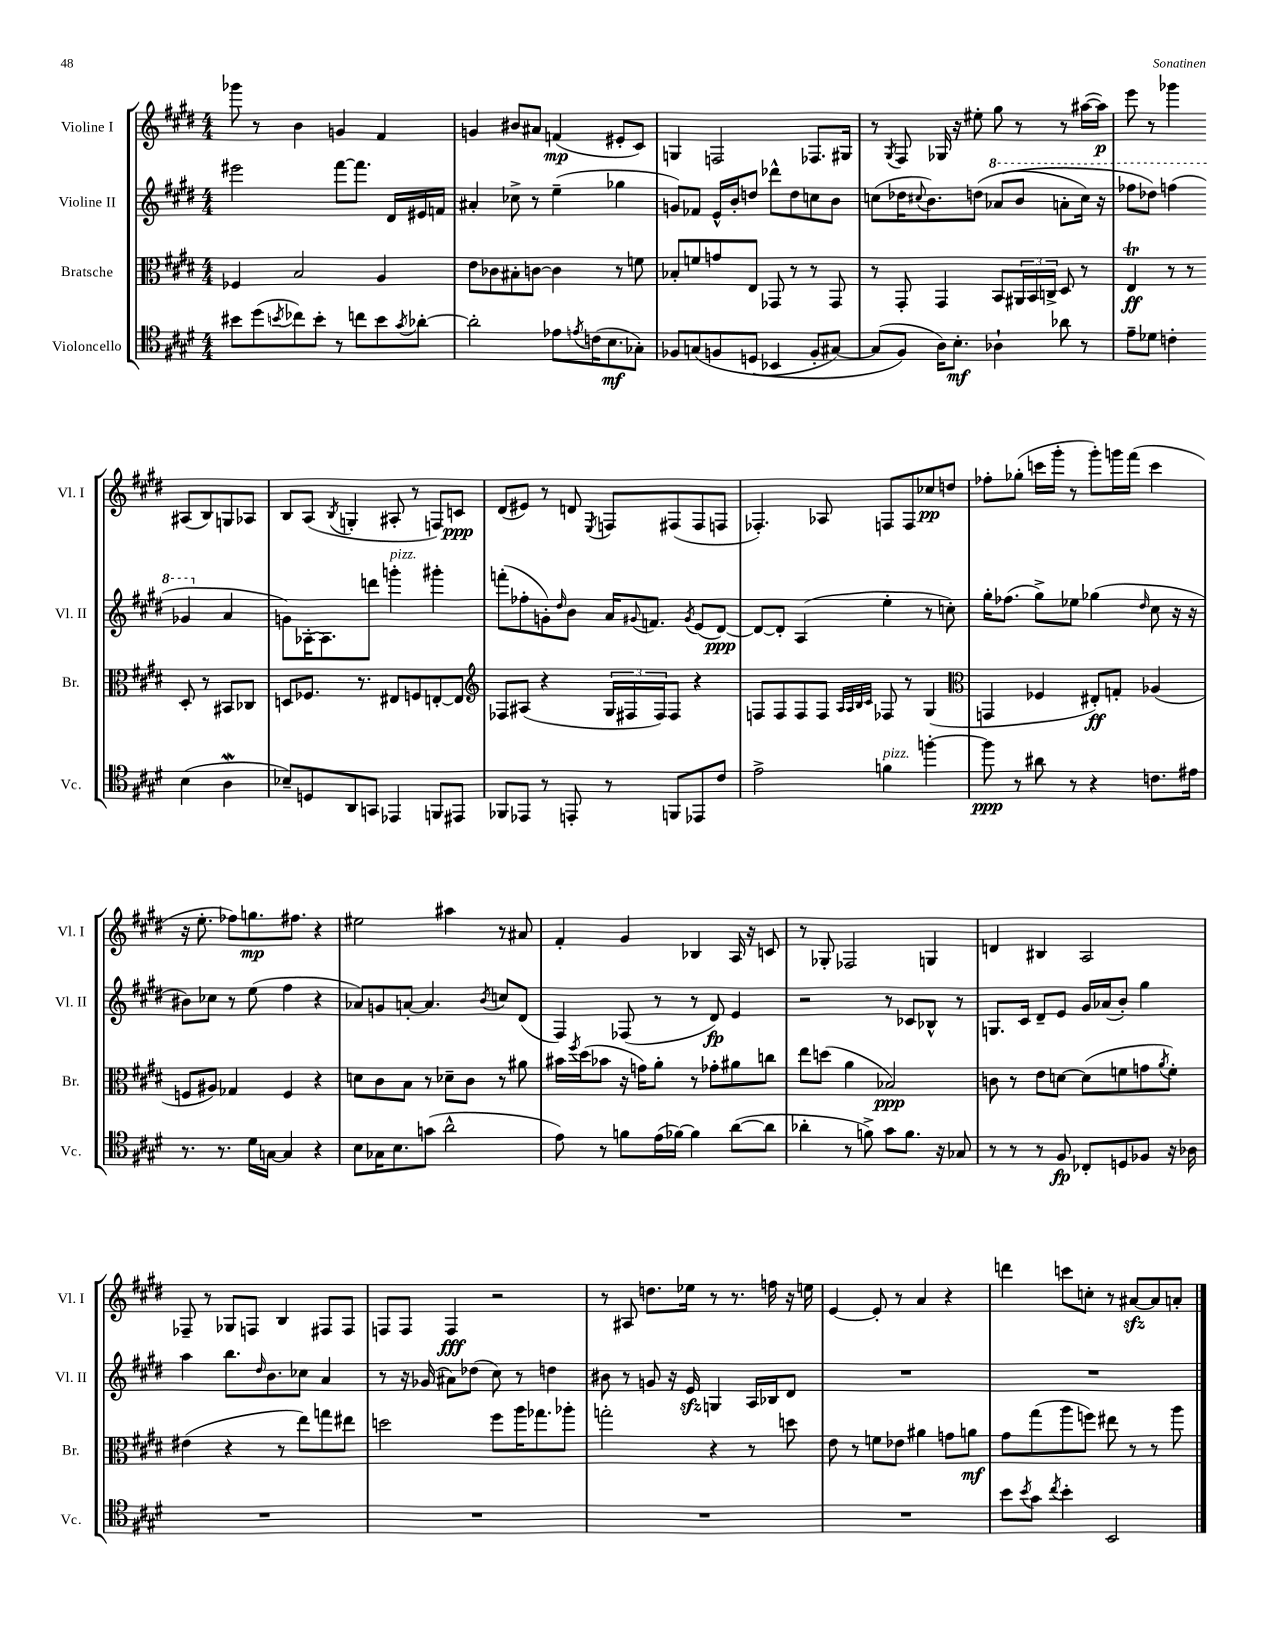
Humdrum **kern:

**kern	**dynam	**kern	**dynam	**kern	**dynam	**kern	**dynam
*part4	*part4	*part3	*part3	*part2	*part2	*part1	*part1
*staff4	*staff4	*staff3	*staff3	*staff2	*staff2	*staff1	*staff1
*I"Violoncello	*	*I"Bratsche	*	*I"Violine II	*	*I"Violine I	*
*I'Vc.	*	*I'Br.	*	*I'Vl. II	*	*I'Vl. I	*
*clefC4	*	*clefC3	*	*clefG2	*	*clefG2	*
*k[f#c#g#d#]	*	*k[f#c#g#d#]	*	*k[f#c#g#d#]	*	*k[f#c#g#d#]	*
*M4/4	*	*M4/4	*	*M4/4	*	*M4/4	*
=9	=9	=9	=9	=9	=9	=9	=9
8b#X\L	.	4F-X/	.	2eee#X\	.	8ggg-X\	.
(8dd#\	.	.	.	.	.	8r	.
8qbn/	.	.	.	.	.	.	.
8cc-X\)	.	2B/	.	.	.	4b\	.
8b'\J	.	.	.	.	.	.	.
8r	.	.	.	[8fff#\L	.	4gn/	.
8ccn\L	.	.	.	8.fff#\J]	.	.	.
8b\	.	4A/	.	.	.	4f#/	.
.	.	.	.	16d#/LL	.	.	.
8qg#/	.	.	.	.	.	.	.
[8a-X'\J	.	.	.	16e#X/	.	.	.
.	.	.	.	16fn/JJ	.	.	.
=10	=10	=10	=10	=10	=10	=10	=10
2a-'\]	.	8e\L	.	4a#X'/	.	4gn/	.
.	.	8c-X\	.	.	.	.	.
.	.	8B#X'\	.	8cc-X^\	.	8b#X/L	.
.	.	[8cn\J	.	8r	.	8a#X/J	.
8e-X\L	.	4c\]	.	(4ee~\	.	(4fn/	mp
8qen/	.	.	.	.	.	.	.
(16cn\K	.	.	.	.	.	.	.
8.B\	mf	.	.	.	.	.	.
.	.	8r	.	4gg-X\	.	8e#X'/L	.
8G-X'\J)	.	8fn\	.	.	.	8c#/J)	.
=11	=11	=11	=11	=11	=11	=11	=11
8F-X/L	.	8B-X'/L	.	8gn/L)	.	4Gn/	.
(8Gn/	.	8fn/	.	8f-X/J	.	.	.
8Fn/	.	8gn/	.	16e^^/LL	.	2Fn/	.
.	.	.	.	16b'/J	.	.	.
(8Dn/J	.	8E/J	.	8ddn/J	.	.	.
4BB-X/	.	8GG-X/	.	8ddd-X^^\L	.	.	.
.	.	8r	.	8dd\	.	.	.
8F'/L	.	8r	.	8ccn\	.	8.F-X/L	.
[8G#X/J)	.	8GG-/	.	8b\J	.	.	.
.	.	.	.	.	.	16G#X/Jk	.
=12	=12	=12	=12	=12	=12	=12	=12
(8G#/L]	.	8r	.	(8ccn\L	.	8r	.
.	.	.	.	.	.	8qG#/	.
8F#/J)	.	8GG#'/	.	16dd-X\K	.	8F#/	.
.	.	.	.	8qqcc#X/	.	.	.
.	.	.	.	8.b\)	.	.	.
16A\KL)	.	4GG#/	.	.	.	16G-X/	.
8.B'\J	mf	.	.	.	.	16r	.
.	.	.	.	(8ddn\J	.	8ee#X'\	.
*	*	*	*	*8va	*	*	*
4A-X`\	.	8BB/L	.	(8aa-X/L	.	8gg#\	.
.	.	24AA#X/L	.	8bb/J	.	8r	.
.	.	24BB/	.	.	.	.	.
.	.	24Cn^/JJ	.	.	.	.	.
8a-X\	.	8D#/	.	8aan'\L	.	8r	.
8r	.	8r	.	16ccc#\Jk)	.	([16aa#X\LL	.
.	.	.	.	16r	.	16aa#\JJ])	p
=13	=13	=13	=13	=13	=13	=13	=13
8e~\L	.	4ET/	ff	8fff-X\L	.	8eee\	.
8d-X\J	.	.	.	8ddd-X\J)	.	8r	.
4cn'\	.	8r	.	(4fffn\	.	4ggg-X\	.
.	.	8r	.	.	.	.	.
(4B\	.	8D#'/	.	4gg-X/	.	(8A#X/L	.
.	.	8r	.	.	.	8B/)	.
*	*	*	*	*X8va	*	*	*
4Aw\	.	8BB#X/L	.	4a/	.	8Gn/	.
.	.	8C-X/J	.	.	.	8A-X/J	.
!!LO:LB:g=z
=14	=14	=14	=14	=14	=14	=14	=14
8B-X~/L)	.	8Dn/L	.	8gn\L)	.	8B/L	.
8Dn/	.	8.F-X/J	.	[16A-X'\K	.	(8A/J	.
.	.	.	.	8.A-\]	.	.	.
.	.	.	.	.	.	8qB/	.
8AA/	.	.	.	.	.	4Gn'/	.
.	.	8.r	.	.	.	.	.
8GGn/J	.	.	.	8dddn\J	.	.	.
!	!	!	!	!LO:TX:a:i:t=pizz.	!	!	!
4EE-X/	.	8E#X/L	.	4gggn'\	.	8A#X'/	.
.	.	8Fn/	.	.	.	8r	.
8FFn/L	.	[8En'/	.	4ggg#X'\	.	8Fn/L)	.
8EE#X/J	.	8E/J]	.	.	.	8cn/J	ppp
=15	=15	=15	=15	=15	=15	=15	=15
*	*	*clefG2	*	*	*	*	*
8FF-X/L	.	8F-X/L	.	(8fffn'\L	.	(8d#/L	.
8EE-X/J	.	(8A#X/J	.	8ff-X'\	.	8e#X/J)	.
8r	.	4r	.	8gn'\)	.	8r	.
.	.	.	.	16qqdd#/	.	.	.
8EEn'/	.	.	.	8b\J	.	8dn/	.
.	.	.	.	.	.	8qE/	.
8r	.	24G#/LL	.	16a/KL	.	8Fn/L	.
.	.	24F#X/	.	.	.	.	.
.	.	.	.	8qqg#X/	.	.	.
.	.	.	.	8.fn/J	.	.	.
.	.	24F#/J)	.	.	.	.	.
8FFn/L	.	8F#/J	.	.	.	(8F#X/	.
.	.	.	.	8qg#/	.	.	.
8EE-X/	.	4r	.	(8e/L	.	8F#/	.
8c#/J	.	.	.	[8d#/J)	ppp	8Fn/J	.
=16	=16	=16	=16	=16	=16	=16	=16
2e^\	.	8Fn/L	.	8d#/L_	.	4.F-X'/)	.
.	.	8F/	.	8d#'/J]	.	.	.
.	.	8F/	.	(4A/	.	.	.
.	.	8F/J	.	.	.	8A-X/	.
.	.	32qqA/LLL	.	.	.	.	.
.	.	32qqA/	.	.	.	.	.
.	.	32qqB/	.	.	.	.	.
.	.	32qqc#/JJJ	.	.	.	.	.
!LO:TX:a:i:t=pizz.	!	!	!	!	!	!	!
4fn\	.	8F-X/	.	4ee'\	.	8Fn/L	.
.	.	8r	.	.	.	8F/	.
[4ffn'\	.	(4G#/	.	8r	.	8cc-X/	pp
.	.	.	.	8ccn'\)	.	8ddn/J	.
=17	=17	=17	=17	=17	=17	=17	=17
*	*	*clefC3	*	*	*	*	*
8ff\]	ppp	4GGn/	.	16gg#'\KL	.	8ff-X'\L	.
.	.	.	.	(8.ff-X\J	.	.	.
8r	.	.	.	.	.	(8gg-X'\J	.
8a#X\	.	4F-X/	.	8gg#^\L)	.	16cccn\LL	.
.	.	.	.	.	.	16ggg#'\JJ	.
8r	.	.	.	8ee-X\J	.	8r	.
4r	.	8E#X'/L)	ff	(4gg-X\	.	8ggg#'\L)	.
.	.	8Gn'/J	.	.	.	16gggn\L	.
.	.	.	.	.	.	(16fff#\JJ	.
.	.	.	.	16qqdd#/	.	.	.
8.cn\L	.	(4A-X/	.	8cc#\	.	4ccc\	.
.	.	.	.	16r	.	.	.
16e#X\Jk	.	.	.	16r	.	.	.
!!LO:LB:g=z
=18	=18	=18	=18	=18	=18	=18	=18
8.r	.	8Fn/L	.	8b#X\L)	.	16r	.
.	.	.	.	.	.	8.ee'\	.
.	.	8A#X/J)	.	8cc-X\J	.	.	.
8.r	.	.	.	.	.	.	.
.	.	4G-X/	.	8r	.	8ff-X\L)	.
16d#\LL	.	.	.	(8ee\	.	8.ggn\	mp
[16Gn\JJ	.	.	.	.	.	.	.
4G/]	.	4F/	.	4ff#\	.	.	.
.	.	.	.	.	.	8.ff#X\J	.
4r	.	4r	.	4r	.	4r	.
=19	=19	=19	=19	=19	=19	=19	=19
8B\L	.	8dn\L	.	8a-X/L)	.	2ee#X\	.
16G-X\K	.	8c#\	.	8gn/	.	.	.
8.B\	.	.	.	.	.	.	.
.	.	8B\J	.	[8an'/J	.	.	.
(8gn\J	.	8r	.	4.a/]	.	.	.
2a^^\	.	8d-X~\L	.	.	.	4aa#X\	.
.	.	8c#\J	.	.	.	.	.
.	.	.	.	8qb/	.	.	.
.	.	8r	.	8ccn/L	.	8r	.
.	.	8a#X\	.	(8d#/J	.	8a#X/	.
=20	=20	=20	=20	=20	=20	=20	=20
8e\)	.	16b#X\LL	.	4F#/)	.	4f#'/	.
.	.	8qff#/	.	.	.	.	.
.	.	(16dd#\J	.	.	.	.	.
8r	.	8b-X\J	.	.	.	.	.
8fn\L	.	16r	.	(8F-X/	.	4g#/	.
.	.	16gn\KL)	.	.	.	.	.
(16e\L	.	8a'\J	.	8r	.	.	.
[16f-X\JJ)	.	.	.	.	.	.	.
4f-\]	.	8r	.	8r	.	4B-X/	.
.	.	8g-X'\L	.	8d#/)	fp	.	.
([8a\L	.	8a#X\	.	4e/	.	16A/	.
.	.	.	.	.	.	16r	.
8a\J]	.	8ccn\J	.	.	.	8cn/	.
=21	=21	=21	=21	=21	=21	=21	=21
4a-X'\	.	8ee\L	.	2r	.	8r	.
.	.	(8ddn\J	.	.	.	8G-X'/	.
8r	.	4a\	.	.	.	2F-X/	.
8fn^\)	.	.	.	.	.	.	.
8g#\L	.	2B-X/)	ppp	8r	.	.	.
8.f\J	.	.	.	8c-X/L	.	.	.
.	.	.	.	8B-X^^/J	.	4Gn/	.
16r	.	.	.	.	.	.	.
8G-X/	.	.	.	8r	.	.	.
=22	=22	=22	=22	=22	=22	=22	=22
8r	.	8cn\	.	8.Gn/L	.	4dn/	.
8r	.	8r	.	.	.	.	.
.	.	.	.	16c#/Jk	.	.	.
8r	.	8e\L	.	8d#~/L	.	4B#X/	.
8F#/	fp	[8dn\J	.	8e/J	.	.	.
8C-X'/L	.	(8d\L]	.	16g#/LL	.	2A/	.
.	.	.	.	(16a-X/J	.	.	.
8Dn/	.	8fn\	.	8b'/J)	.	.	.
8F-X/J	.	8gn\	.	4gg#\	.	.	.
.	.	8qa/	.	.	.	.	.
16r	.	8f'\J)	.	.	.	.	.
16A-X\	.	.	.	.	.	.	.
!!LO:LB:g=z
=23	=23	=23	=23	=23	=23	=23	=23
1r	.	(4e#X\	.	4aa\	.	8F-X~/	.
.	.	.	.	.	.	8r	.
.	.	4r	.	8.bb\L	.	8G-X/L	.
.	.	.	.	.	.	8Fn/J	.
.	.	.	.	16qqdd#/	.	.	.
.	.	.	.	8.b\	.	.	.
.	.	8r	.	.	.	4B/	.
.	.	8ee\L)	.	8cc-X\J	.	.	.
.	.	8ggn\	.	4a/	.	8F#X/L	.
.	.	8ee#X\J	.	.	.	8F#/J	.
=24	=24	=24	=24	=24	=24	=24	=24
1r	.	2ddn\	.	8r	.	8Fn/L	.
.	.	.	.	16r	.	8F/J	.
.	.	.	.	(16g-X/	.	.	.
.	.	.	.	8a#X\L)	.	4F/	fff
.	.	.	.	(8dd-X\J	.	.	.
.	.	8ff#\L	.	8cc#\)	.	2r	.
.	.	16aa\K	.	8r	.	.	.
.	.	8.gg-X\	.	.	.	.	.
.	.	.	.	4ddn\	.	.	.
.	.	8aa-X'\J	.	.	.	.	.
=25	=25	=25	=25	=25	=25	=25	=25
1r	.	2ggn'\	.	8b#X\	.	8r	.
.	.	.	.	8r	.	8A#X/	.
.	.	.	.	8gn/	.	8.ddn\L	.
.	.	.	.	16r	.	.	.
.	.	.	.	16ezz/	.	16ee-X\Jk	.
.	.	4r	.	4Gn/	.	8r	.
.	.	.	.	.	.	8.r	.
.	.	8r	.	16A/LL	.	.	.
.	.	.	.	16B-X/J	.	16ffn\	.
.	.	8ddn\	.	8d#/J	.	16r	.
.	.	.	.	.	.	16een\	.
=26	=26	=26	=26	=26	=26	=26	=26
1r	.	8e\	.	1r	.	[4e/	.
.	.	8r	.	.	.	.	.
.	.	8fn\L	.	.	.	8e'/]	.
.	.	8e-X\J	.	.	.	8r	.
.	.	4a#X\	.	.	.	4a/	.
.	.	8gn\L	.	.	.	4r	.
.	.	8an\J	mf	.	.	.	.
=27	=27	=27	=27	=27	=27	=27	=27
8b\L	.	8g#\L	.	1r	.	4dddn\	.
8qb/	.	.	.	.	.	.	.
8g#\J	.	(8gg#\	.	.	.	.	.
8qcc#/	.	.	.	.	.	.	.
4b'\	.	8aa\	.	.	.	8cccn\L	.
.	.	8ffn\J)	.	.	.	8ccn'\J	.
2BB/	.	8ee#X\	.	.	.	8r	.
.	.	8r	.	.	.	[8a#Xzz/L	.
.	.	8r	.	.	.	8a#/]	.
.	.	8aa\	.	.	.	8an'/J	.
==	==	==	==	==	==	==	==
*-	*-	*-	*-	*-	*-	*-	*-
